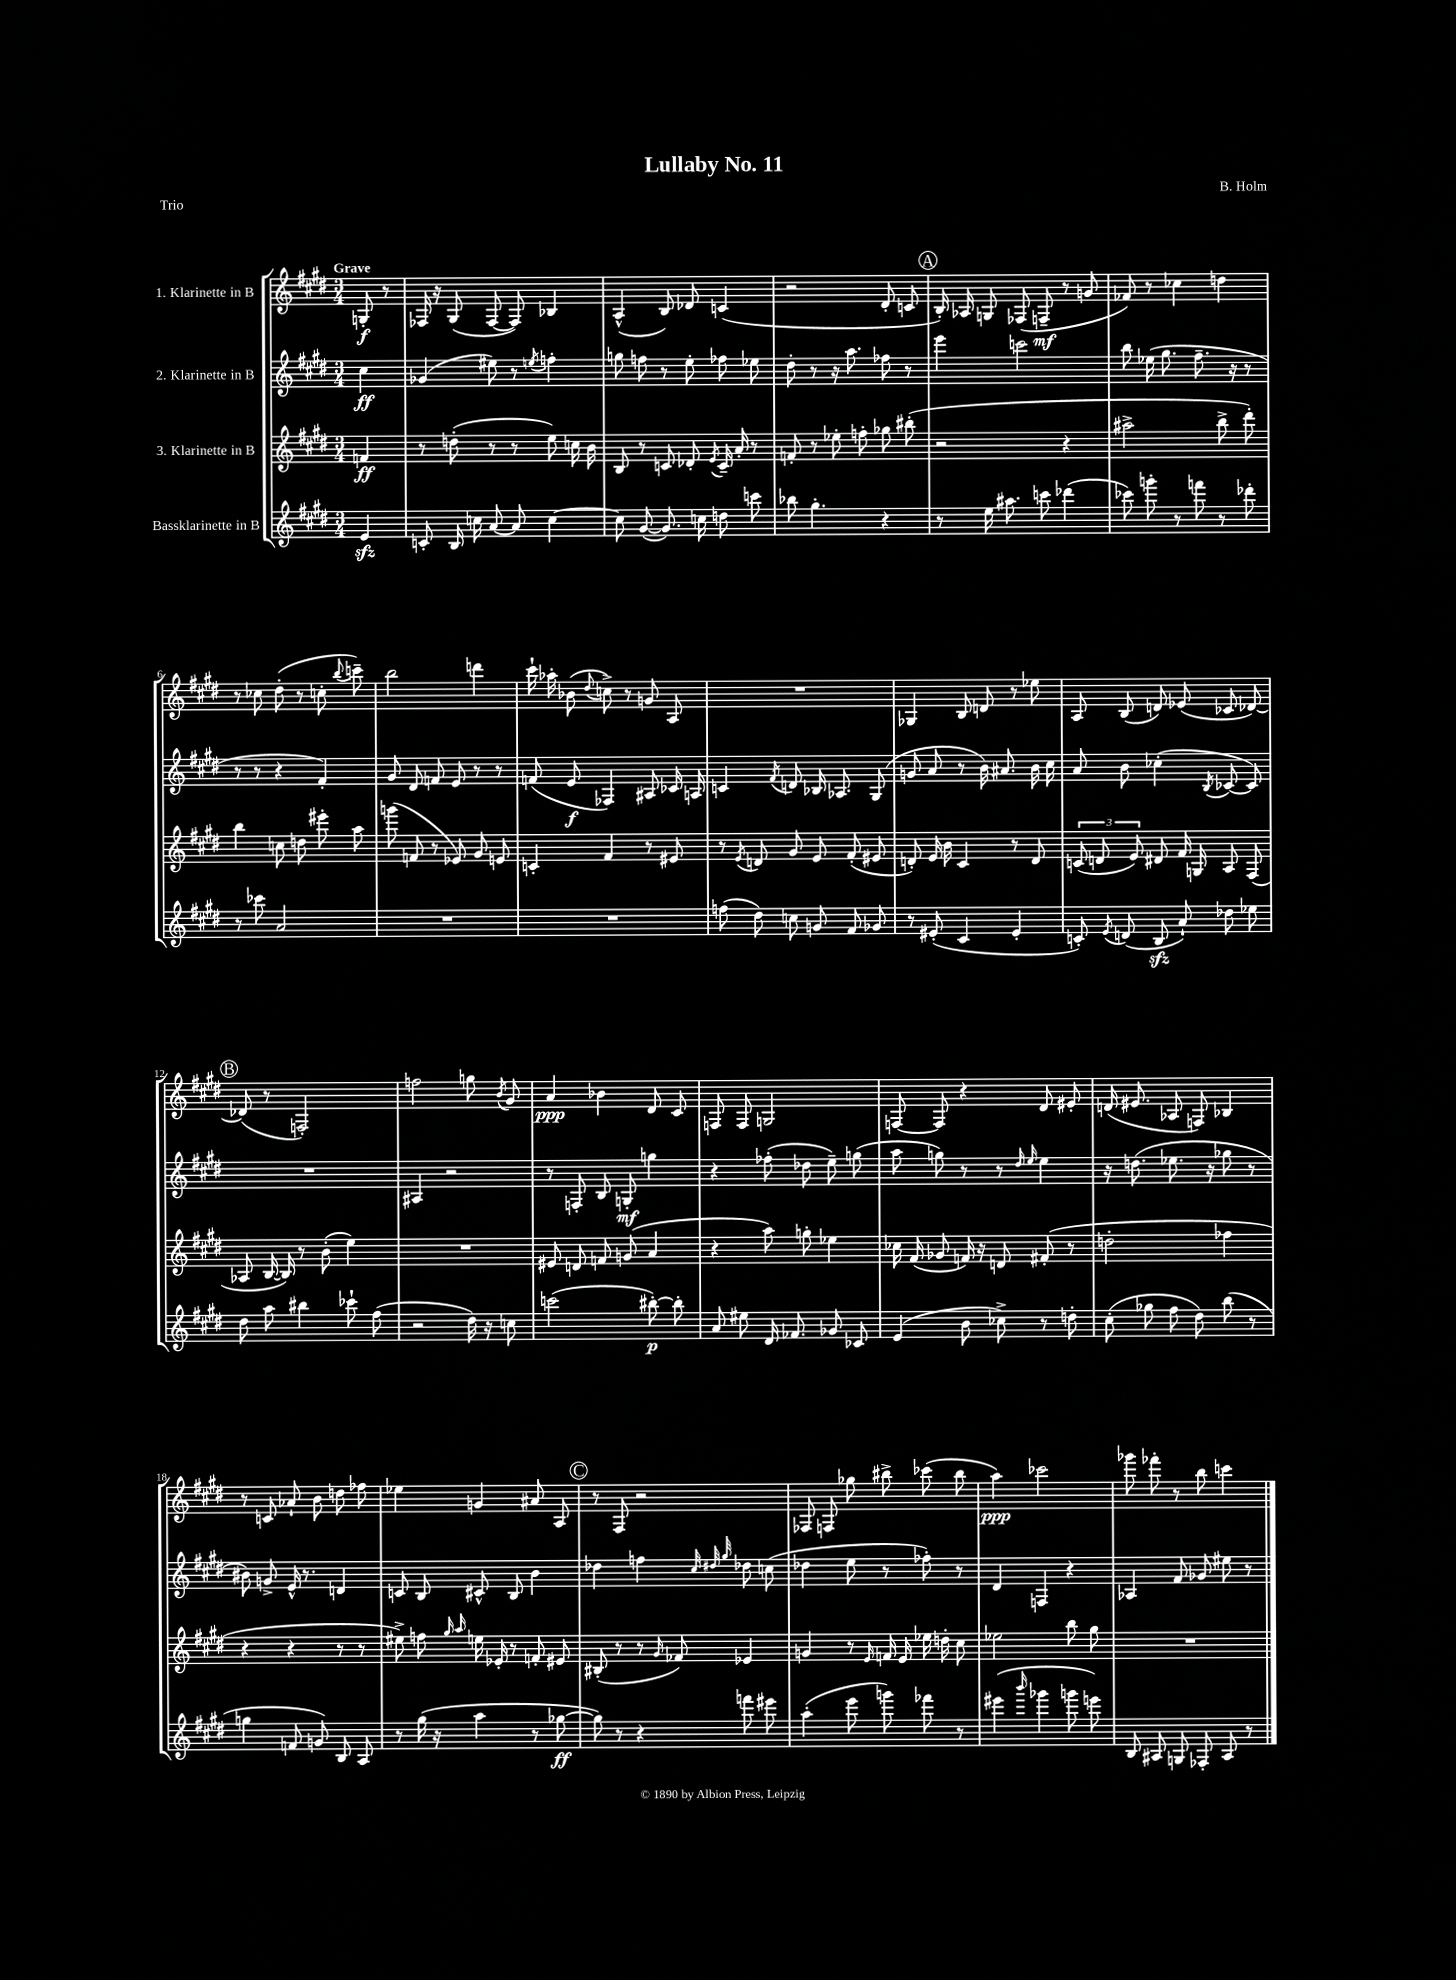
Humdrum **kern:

**kern	**kern	**kern	**kern
*staff4	*staff3	*staff2	*staff1
*clefG2	*clefG2	*clefG2	*clefG2
*k[f#c#g#d#]	*k[f#c#g#d#]	*k[f#c#g#d#]	*k[f#c#g#d#]
*M3/4	*M3/4	*M3/4	*M3/4
4e	4f	4cc#	8G'
.	.	.	8r
=	=	=	=
8c'	8r	(4g-	16F-
.	.	.	16r
16B	(8dd'	.	(8G#
16cc	.	.	.
[8a	8r	8ee#)	[8F-
8a]	8r	8r	8F-])
.	.	8qee	.
[4cc	8ee)	4ff'	4B-
.	16cc	.	.
.	16b	.	.
=	=	=	=
8cc]	8B	8gg	(4A^^
([8g#	8r	8ff	.
8.g#])	8c	8r	8B)
.	8d-'	8ee'	8d-
16cc	.	.	.
.	8qe	.	.
8dd	16c~	8ff-	(4c
.	16a'	.	.
8ccc	8r	8ee-	.
=	=	=	=
8bb-	8f'	8dd#'	2r
4.gg#'	8r	8r	.
.	8ee-'	16r	.
.	.	8.aa	.
.	8ff'	.	.
4r	8gg-	8ff-	8d#'
.	(8bb#'	8r	8c
=	=	=	=
8r	2r	4eee	16B')
.	.	.	16A-
16ee	.	.	8G
8.aa#	.	.	.
.	.	2ccc	(8F-
8ccc	.	.	8F~
(4ddd-	4r	.	8r
.	.	.	8g
=	=	=	=
8ccc-)	2aa#^	8bb	8f-)
8ggg'	.	(16ee-	8r
.	.	8.gg#	.
8r	.	.	4cc-
8fff	.	8.ff#~	.
8r	8bb^	.	4dd
.	.	16r	.
8ddd-'	8ddd#')	8r	.
=	=	=	=
8r	4bb	8r	8r
8ccc-	.	8r	8cc-
2a	8cc	4r	(8dd#'
.	8dd	.	8r
.	8eee#'	4f#')	8cc'
.	.	.	8qqbb
.	8aa	.	8ccc~)
=	=	=	=
2.r	(8ggg	8g#	2bb
.	8f	8d#	.
.	8r	8f	.
.	8e-)	8e	.
.	8g#	8r	4ddd
.	8e	8r	.
=	=	=	=
2.r	4c'	(8f	16ccc#`
.	.	.	16aa-'
.	.	8e	(8b-
.	.	.	8qqdd#
.	4f#	4F-)	8cc^)
.	.	.	8r
.	8r	8A#	8g
.	8e#	16c-	8A
.	.	16A	.
=	=	=	=
(8ff	8r	4c	2.r
.	8qe	.	.
8dd#)	8d	.	.
.	.	8qf#	.
8cc	8g#	8d	.
8g	8e	16B-	.
.	.	8.A-	.
8f#	(8f#'	.	.
8g-	8e#	(8G#	.
=	=	=	=
8r	8d')	8g	4G-
(8e#'	16e	8a	.
.	16b	.	.
4c#	4c#	8r	8B
.	.	16b)	8d
.	.	8.a#	.
4e#'	8r	.	8r
.	8d	16b	8ee-
.	.	16cc#	.
=	=	=	=
8c')	(12c	8a	8A
.	12d	.	.
8qe	.	.	.
(8d	.	8b	(8B
.	12e)	.	.
8B	8d#	(4cc-'	8d)
8a`)	16f#	.	(8e-
.	16G	.	.
.	.	8qB	.
8dd-	8A	[8c-	8c-
8ee-	(8F#	8c-])	[8d-)
=	=	=	=
8dd#	8A-	2.r	(8d-]
8aa	[16B	.	8r
.	16B])	.	.
4bb#	8r	.	2F')
.	(8b'	.	.
8ccc-`	4ee)	.	.
(8ff#	.	.	.
=	=	=	=
2r	2.r	4A#	2ff
.	.	2r	.
16dd#)	.	.	8gg
16r	.	.	.
.	.	.	8qb
8cc	.	.	8g#
=	=	=	=
(2ccc	8e#	8r	4a
.	8d	8F'	.
.	8f	8B	4b-
.	(8g	8G'	.
[8bb#')	4a	4gg	8d#
8bb#']	.	.	8c#
=	=	=	=
8a	4r	4r	8F
8ee#	.	.	8F
16d#	8aa)	(8ff-'	2G
8.f-	.	.	.
.	8gg'	8dd-	.
8g-	4ee-	8ee~)	.
8c-	.	(8gg	.
=	=	=	=
(4e	16cc-	8aa	[8F
.	(16f#	.	.
.	8g-	8gg)	8F]
8b	16f)	8r	4r
.	16r	.	.
8cc-^)	8d	8r	.
.	.	16qqdd#	.
.	.	16qqee	.
8r	(8f#'	4ee	8d#
8dd'	8r	.	8e#'
=	=	=	=
(8cc#'	2dd'	16r	(16d
.	.	(8.dd	8.e#
8gg-	.	.	.
8ff#	.	8.ee-	8A-
8dd#)	.	.	8F)
.	.	16r	.
(8bb	4ff-	8gg-	4B-
8r	.	8r	.
=	=	=	=
4gg	4r	8b#)	8r
.	.	8g^	8c
8f	4r	16e^^	8a-`
.	.	8.r	.
8g)	.	.	8b
8B	8r	4d	8dd
8A	8r	.	8ff-
=	=	=	=
8r	8ee#^)	8c	4ee-
(16gg#	8ff	8B	.
16r	.	.	.
.	16qqgg#	.	.
.	16qqaa	.	.
4aa	16ee	8c#^^	4g
.	16e-'	.	.
.	8r	8B	.
8r	8f'	4b	8a#
[8gg-	8e#	.	8A
=	=	=	=
8gg-])	(8B#'	4dd-	8r
8r	8r	.	8F#
4r	8r	4ff	2r
.	16qqg#	.	.
.	8f-)	.	.
.	.	32qqcc#	.
.	.	32qqdd#	.
.	.	32qqgg#	.
8fff	4e-	8dd-	.
8eee#	.	(8cc	.
=	=	=	=
(4aa'	4g	4dd-	8F-
.	.	.	8F
8eee	8r	8ee	8gg-
.	16qqe	.	.
8ggg)	16f	8r	8bb#^
.	16e	.	.
8fff-	16ee-	8ff-')	(8ccc-
.	16dd'	.	.
8r	8cc#	8r	8bb#
=	=	=	=
(4eee#	2ee-	4d#	4aa)
16qqbbb	.	.	.
4ggg-	.	4F	2ccc-
8ggg	8bb	4r	.
8eee)	8gg#	.	.
=	=	=	=
8B	2.r	4A-	8ggg-
8A#	.	.	8fff-'
8G	.	8f#	8r
8F-'	.	8g-	8bb
8A#	.	8ee#	4ccc
8r	.	8r	.
==	==	==	==
*-	*-	*-	*-
